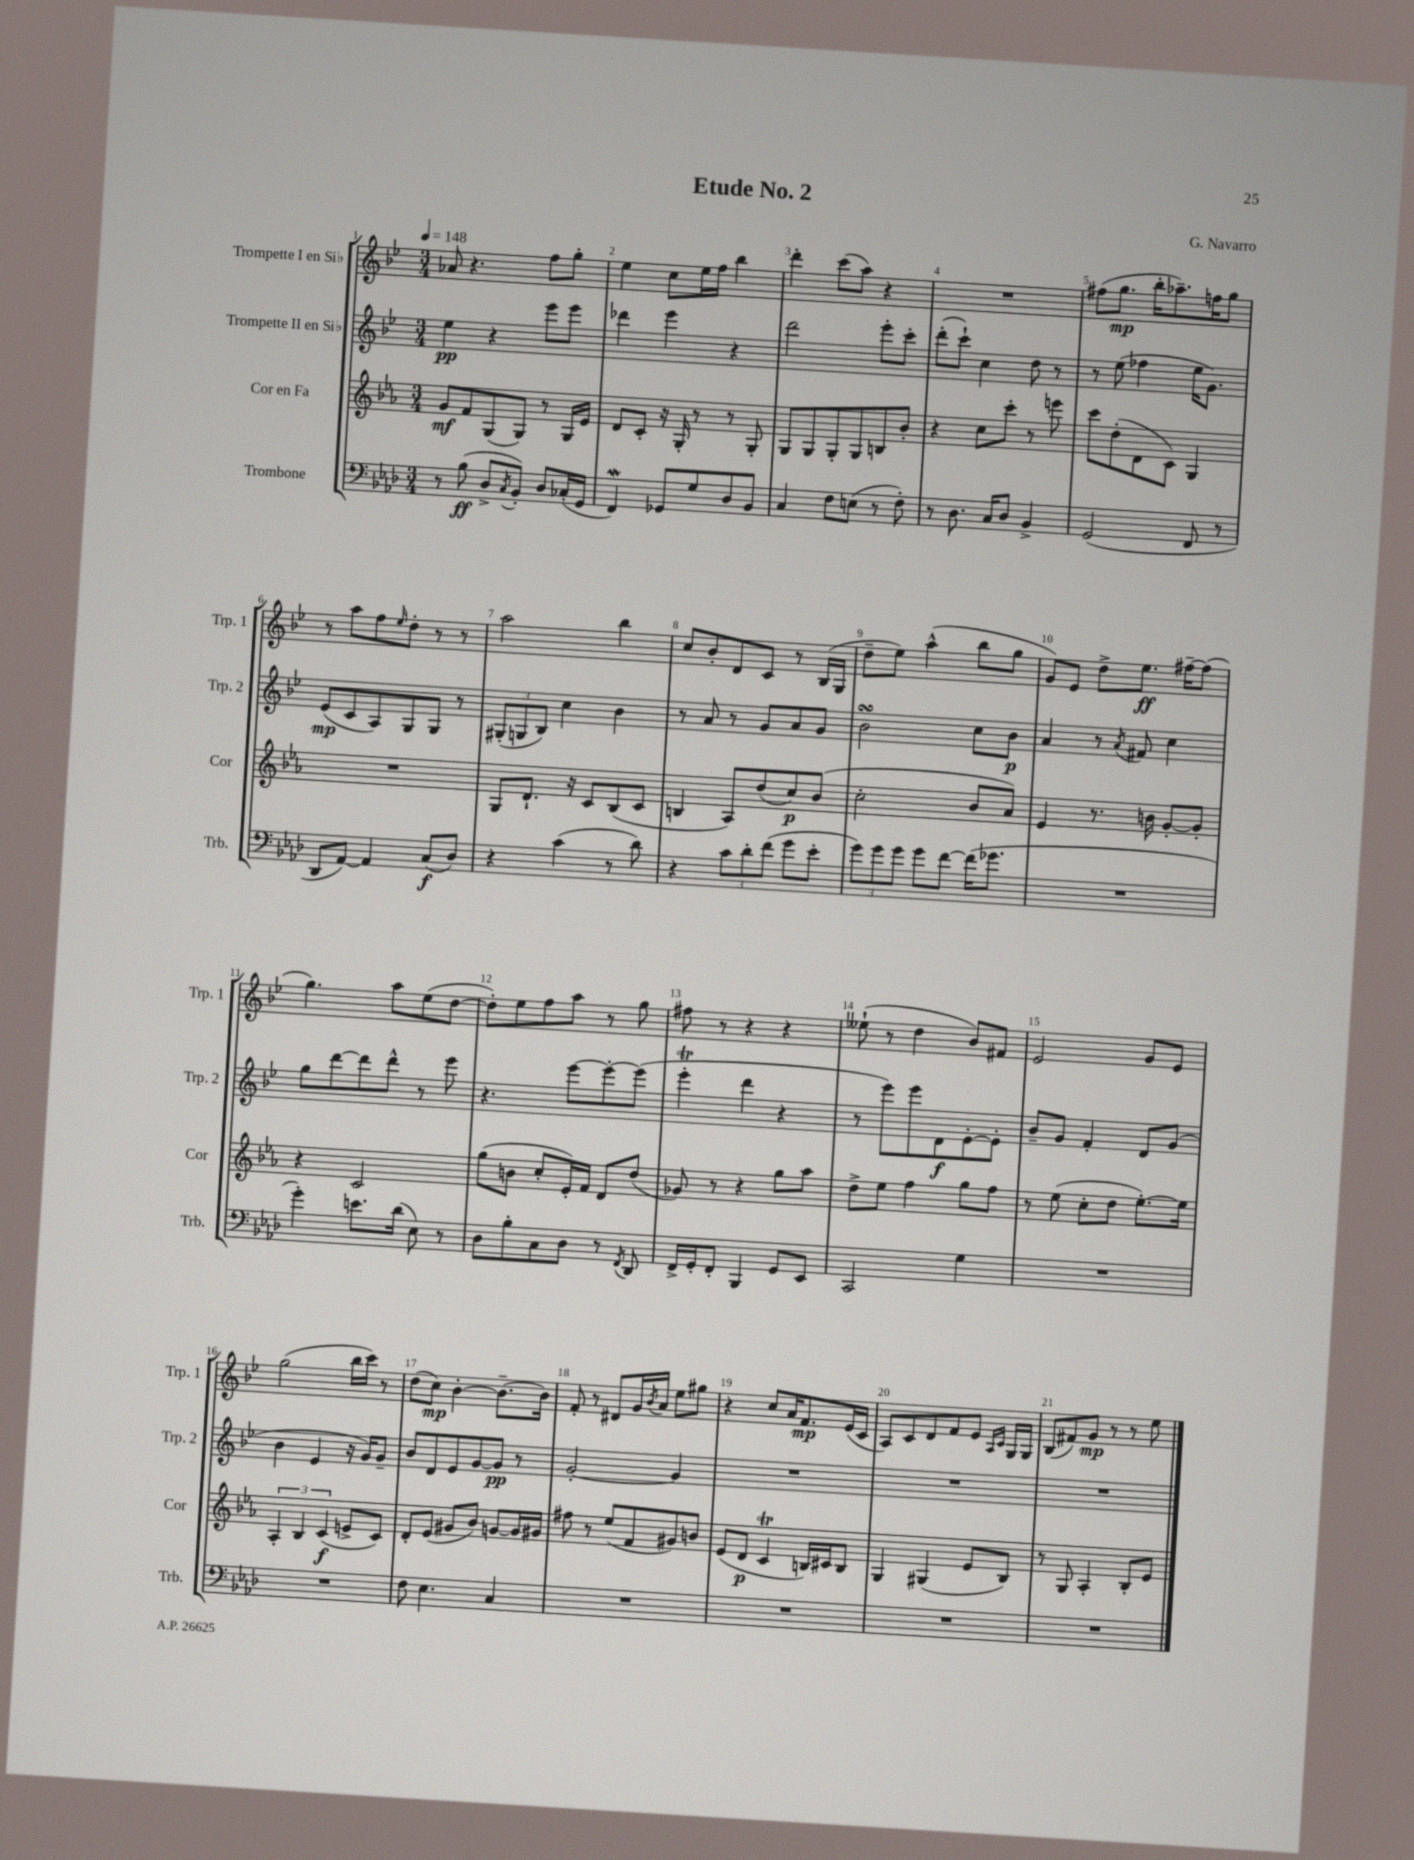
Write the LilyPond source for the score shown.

\header { title = "Etude No. 2" composer = "G. Navarro" }
<<
\new StaffGroup <<
\new Staff = "s0" \with { instrumentName = "Trompette I en Sib" shortInstrumentName = "Trp. 1" } {
    \clef treble \key bes \major \numericTimeSignature \time 3/4 \tempo 4 = 148
    aes'8 r4. f''8 g''8-. |
    ees''4 c''8 ees''16 f''16 bes''4 |
    d'''4-. c'''8( a''8) r4 |
    R2. |
    fis''8( g''8.\mp bes''16-. aes''8.--) f''16 g''8 |
    r8 a''8 f''8 \grace { ees''16 } d''8-. r8 r8 |
    a''2 bes''4 |
    c''8 bes'8-. d'8 c'8 r8 bes16( g16 |
    d''8-- ees''8) a''4-^( bes''8 g''8 |
    g'8) ees'8 d''8-> ees''8.\ff fis''16~-- fis''8( |
    g''4.) a''8 ees''8( d''8~ |
    d''8-.) ees''8 f''8 a''8 r8 g''8 |
    fis''8 r8 r4 r4 |
    eeses''8-!( r8 d''4 bes'8) fis'8 |
    ees'2 g'8 ees'8 |
    g''2( bes''16 c'''16) r8 |
    d''8( c''8\mp) bes'4~-. bes'8.~-- bes'16 |
    f'8-. r8 dis'8 g'16 \acciaccatura { bes'8 } a'16 ees''8 gis''8 |
    r4 c''8 a'16 f'8.\mp ees'16( c'16 |
    a8) c'8 d'8 f'8 ees'8 \grace { a16 c'16 } g16 g16 |
    bes8( fis'8) g'8\mp r8 r8 ees''8 \bar "|." |
}
\new Staff = "s1" \with { instrumentName = "Trompette II en Sib" shortInstrumentName = "Trp. 2" } {
    \clef treble \key bes \major \numericTimeSignature \time 3/4
    ees''4\pp r4 ees'''8 ees'''8 |
    des'''4 ees'''4 r4 |
    d'''2 ees'''8-. c'''8-. |
    d'''8-.( c'''8-!) c''4 d''8 r8 |
    r8 ees''8( fes''4 ees''16 g'8.) |
    ees'8\mp( c'8 a8) g8 g8 r8 |
    \tuplet 3/2 { gis8-.( g8 bes8) } c''4 bes'4 |
    r8 a'8 r8 g'8 a'8 g'8 |
    bes'2\turn c''8 bes'8\p |
    a'4 r8 \acciaccatura { a'8 } fis'8 c''4 |
    g''8 d'''8~ d'''8 d'''8-^ r8 ees'''8 |
    r4. ees'''8~ ees'''8~-. ees'''8( |
    ees'''4-.\trill d'''4 r4 |
    r8 ees'''8) ees'''8 d'8\f ees'8~-. ees'8-. |
    bes'8-- g'8 f'4-. d'8 g'8( |
    bes'4 ees'4 r16 g'16) g'8-- |
    bes'8 d'8 ees'8 g'8~ g'8\pp r8 |
    g'2~-. g'4 |
    R2. |
    R2. |
    R2. \bar "|." |
}
\new Staff = "s2" \with { instrumentName = "Cor en Fa" shortInstrumentName = "Cor" } {
    \clef treble \key ees \major \numericTimeSignature \time 3/4
    g'8\mf f'8 g8( g8) r8 g16 ees'16 |
    d'8 c'8-. r16 g16-. r8 r8 g8-. |
    g8 g8 g8-. g8 b8 bes'8-. |
    r4 c''8 c'''8-. r8 e'''8 |
    c'''8 d''8-.( d'8 c'8) g4 |
    R2. |
    g8 d'8.-! r16 c'8 bes8( c'8 |
    b4 aes8) d''8( c''8\p) bes'8( |
    c''2-. bes'8 aes'8) |
    ees'4 r8. b'16 g'8~-. g'8-. |
    r4 c'2 |
    g''8( b'8 c''8-. ees'16-.) f'16 d'8 d''8( |
    ges'8) r8 r4 g''8 aes''8 |
    d''8-> ees''8 f''4 g''8 f''8 |
    r8 ees''8( c''8-. d''8 ees''8.~-.) ees''16 |
    \tuplet 3/2 { aes4-. bes4 c'4\f( } e'8-> c'8) |
    d'8-. ees'8( gis'8 bes'8) g'8~ g'16 gis'16 |
    fis''8 r8 ees''8( f'8 gis'8) b'8 |
    ees'8( d'8\p c'4\trill b16) cis'16 b8 |
    g4 gis4( ees'8 bes8) |
    r8 g8 aes4-. bes8-. ees'8 \bar "|." |
}
\new Staff = "s3" \with { instrumentName = "Trombone" shortInstrumentName = "Trb." } {
    \clef bass \key aes \major \numericTimeSignature \time 3/4
    r8 bes8\ff( des8-> \acciaccatura { c8 } bes,8-.) des8 ces16-.( g,16 |
    f,4\mordent) ges,8 g8 des8 bes,8 |
    c4 f8 e8( r8 f8-.) |
    r8 des8. c16 des8 bes,4-> |
    g,2( f,8 r8 |
    des,8 aes,8~) aes,4 c8\f( des8) |
    r4 c'4( r8 des'8) |
    r4 \tuplet 3/2 { c'8 des'8-. f'8( } g'8 ees'8-. |
    \tuplet 3/2 { g'8) g'8 g'8 } g'8 f'8~ f'16( ges'8. |
    R2. |
    g'4-.) e'8. des'16( ees8) r8 |
    des8 bes8-. c8 des8 r8 \acciaccatura { f,8 } des,8 |
    f,16-> g,16-. f,8-. bes,,4 g,8 ees,8 |
    c,2 g4 |
    R2. |
    R2. |
    f8 ees4. c4 |
    R2. |
    R2. |
    R2. |
    R2. \bar "|." |
}
>>
>>
\layout { \context { \Score \override BarNumber.break-visibility = ##(#f #t #t) barNumberVisibility = #all-bar-numbers-visible } }
